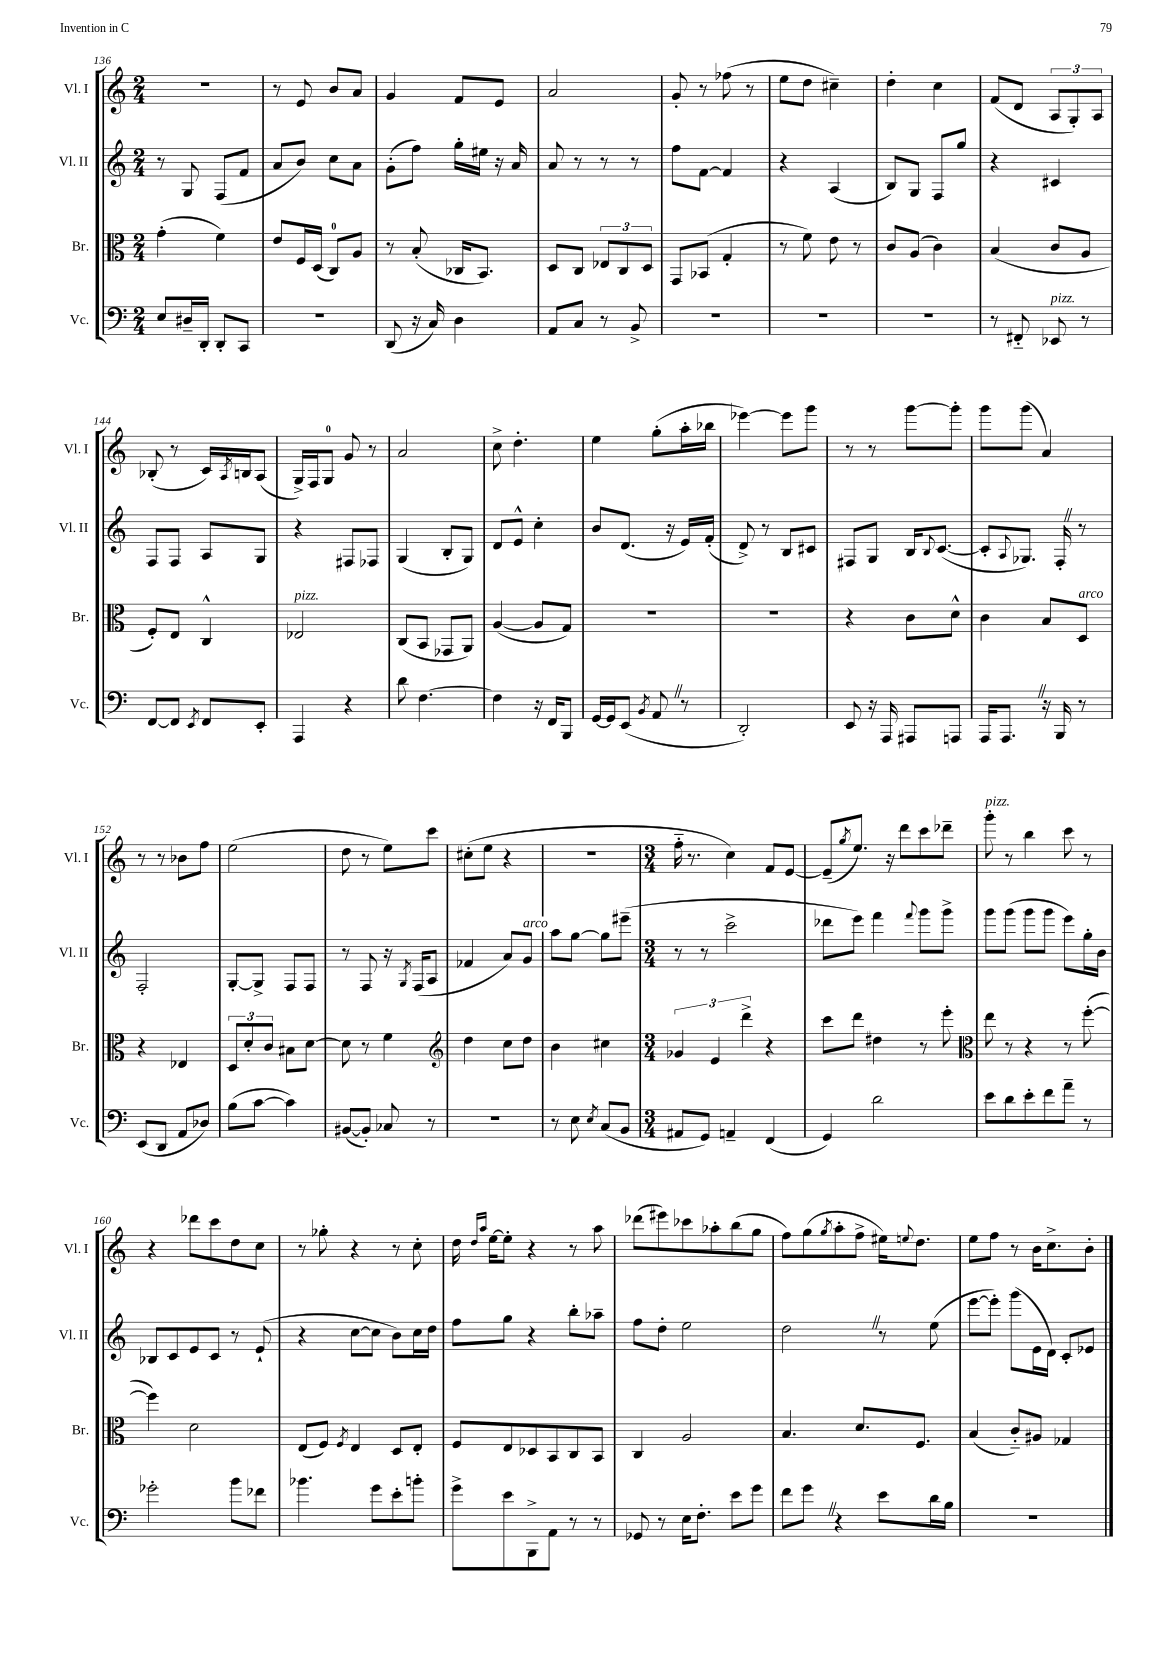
<<
\new StaffGroup <<
\new Staff = "s0" \with { instrumentName = "Vl. I" shortInstrumentName = "Vl. I" } {
    \clef treble \key c \major \numericTimeSignature \time 2/4
    r2 |
    r8 e'8 b'8 a'8 |
    g'4 f'8 e'8 |
    a'2 |
    g'8-. r8 fes''8( r8 |
    e''8 d''8 cis''4--) |
    d''4-. c''4 |
    f'8( d'8 \tuplet 3/2 { a8 g8-.) a8 } |
    bes8-.( r8 c'16) \acciaccatura { a8 } b16 a8( |
    g16->) f16 g8-0 g'8 r8 |
    a'2 |
    c''8-> d''4.-. |
    e''4 g''8-.( a''16-. bes''16 |
    ees'''4~) ees'''8 g'''8 |
    r8 r8 g'''8~ g'''8-. |
    g'''8 g'''8( a'4) |
    r8 r8 bes'8 f''8 |
    e''2( |
    d''8 r8 e''8) c'''8 |
    cis''8-.( e''8 r4 |
    R2 |
    \numericTimeSignature \time 3/4 f''16-_ r8. c''4) f'8 e'8~ |
    e'8--( \acciaccatura { g''8 } e''8.) r16 d'''8 c'''8 des'''8-- |
    g'''8-.^\markup { \italic "pizz." } r8 b''4 c'''8 r8 |
    r4 des'''8 c'''8 d''8 c''8 |
    r8 ges''8-. r4 r8 c''8-. |
    d''16 \grace { d''16 a''16 } e''16~ e''8-. r4 r8 a''8 |
    des'''8( eis'''8) ces'''8 aes''8-. b''8( g''8 |
    f''8) g''8( \acciaccatura { g''8 } a''8-. f''8-> eis''16) \appoggiatura { e''8 } d''8. |
    e''8 f''8 r8 b'16 c''8.-> b'8-. \bar "|." |
}
\new Staff = "s1" \with { instrumentName = "Vl. II" shortInstrumentName = "Vl. II" } {
    \clef treble \key c \major \numericTimeSignature \time 2/4
    r8 g8 f8( f'8 |
    a'8 b'8) c''8 a'8 |
    g'8-.( f''8) g''16-. eis''16 r16 a'16 |
    a'8 r8 r8 r8 |
    f''8 f'8~ f'4 |
    r4 a4( |
    b8) g8 f8 g''8 |
    r4 cis'4 |
    f8 f8 a8 g8 |
    r4 fis8 fes8 |
    g4( b8-. g8) |
    d'8 e'8-^ c''4-. |
    b'8 d'8.( r16 e'16) f'16-.( |
    d'8->) r8 b8 cis'8 |
    fis8 g8 b16 \appoggiatura { b8 } c'8.~( |
    c'8-. \appoggiatura { a8 } ges8.) f16-. \once \override BreathingSign.text = \markup { \musicglyph "scripts.caesura.straight" } \breathe r8 |
    f2-. |
    g8~-. g8-> f8 f8 |
    r8 f8 r16 \acciaccatura { g8 } f16( a8 |
    fes'4 a'8) g'8^\markup { \italic "arco" } |
    a''8 g''8~ g''8 eis'''8--( |
    \numericTimeSignature \time 3/4 r8 r8 c'''2-> |
    des'''8 e'''8) f'''4 \appoggiatura { f'''8 } g'''8 g'''8-> |
    g'''8 g'''8( g'''8 g'''8 e'''8) g''16-. b'16 |
    bes8 c'8 e'8 c'8 r8 e'8-!( |
    r4 c''8~ c''8 b'8) c''16 d''16 |
    f''8 g''8 r4 b''8-. aes''8-- |
    f''8 d''8-. e''2 |
    d''2 \once \override BreathingSign.text = \markup { \musicglyph "scripts.caesura.straight" } \breathe r8 e''8( |
    e'''8~ e'''8-.) g'''8( e'16 d'16) c'8-. ees'8 \bar "|." |
}
\new Staff = "s2" \with { instrumentName = "Br." shortInstrumentName = "Br." } {
    \clef alto \key c \major \numericTimeSignature \time 2/4
    g'4-.( f'4) |
    e'8 f16 d16( c8-0) a8 |
    r8 b8-.( ces16 b,8.) |
    d8 c8 \tuplet 3/2 { ees8 c8 d8 } |
    g,8 bes,8( g4-. |
    r8 f'8) e'8 r8 |
    c'8 a8( c'4) |
    b4( c'8 a8 |
    f8-.) e8 c4-^ |
    ees2^\markup { \italic "pizz." } |
    c8( b,8 ges,8 a,8) |
    a4~( a8 g8) |
    R2 |
    R2 |
    r4 c'8 d'8-^ |
    c'4 b8 d8^\markup { \italic "arco" } |
    r4 ees4 |
    \tuplet 3/2 { d8 d'8-. c'8 } bis8 d'8~ |
    d'8 r8 f'4 |
    \clef treble d''4 c''8 d''8 |
    b'4 cis''4 |
    \numericTimeSignature \time 3/4 \tuplet 3/2 { ges'4 e'4 d'''4-> } r4 |
    c'''8 d'''8 dis''4 r8 e'''8-. |
    \clef alto e''8 r8 r4 r8 f''8~-.( |
    f''4) d'2 |
    e8( f8) \acciaccatura { f8 } e4 d8 e8-. |
    f8 e8 des8 b,8 c8 b,8 |
    c4 a2 |
    b4. d'8. f8. |
    b4( c'8-_) ais8 ges4 \bar "|." |
}
\new Staff = "s3" \with { instrumentName = "Vc." shortInstrumentName = "Vc." } {
    \clef bass \key c \major \numericTimeSignature \time 2/4
    e8 dis16-- d,16-. d,8-. c,8 |
    r2 |
    d,8( r16 c16) d4 |
    a,8 c8 r8 b,8-> |
    R2 |
    R2 |
    R2 |
    r8 fis,8-_ ees,8^\markup { \italic "pizz." } r8 |
    f,8~ f,8 \acciaccatura { e,8 } f,8 e,8-. |
    a,,4 r4 |
    d'8 f4.~ |
    f4 r16 f,16 b,,8 |
    g,16~ g,16 e,8( \acciaccatura { b,8 } a,8 \once \override BreathingSign.text = \markup { \musicglyph "scripts.caesura.straight" } \breathe r8 |
    d,2-.) |
    e,8 r16 a,,16 ais,,8 a,,8 |
    a,,16 a,,8. \once \override BreathingSign.text = \markup { \musicglyph "scripts.caesura.straight" } \breathe r16 b,,16 r8 |
    e,8( d,8 a,8 des8) |
    b8( c'8~ c'4) |
    bis,8~( bis,8-.) ces8 r8 |
    R2 |
    r8 e8 \acciaccatura { e8 } c8( b,8 |
    \numericTimeSignature \time 3/4 ais,8 g,8) a,4-- f,4( |
    g,4) d'2 |
    e'8 d'8 e'8-. f'8 a'8-- r8 |
    ges'2-. b'8 fes'8 |
    bes'4. g'8 e'8-. b'8-. |
    g'8-> e'8 b,,8-> a,8 r8 r8 |
    ges,8 r8 e16 f8.-. e'8 g'8 |
    f'8 g'8 \once \override BreathingSign.text = \markup { \musicglyph "scripts.caesura.straight" } \breathe r4 e'8 d'16 b16 |
    R2. \bar "|." |
}
>>
>>
\layout { \context { \Score currentBarNumber = #136 } }
